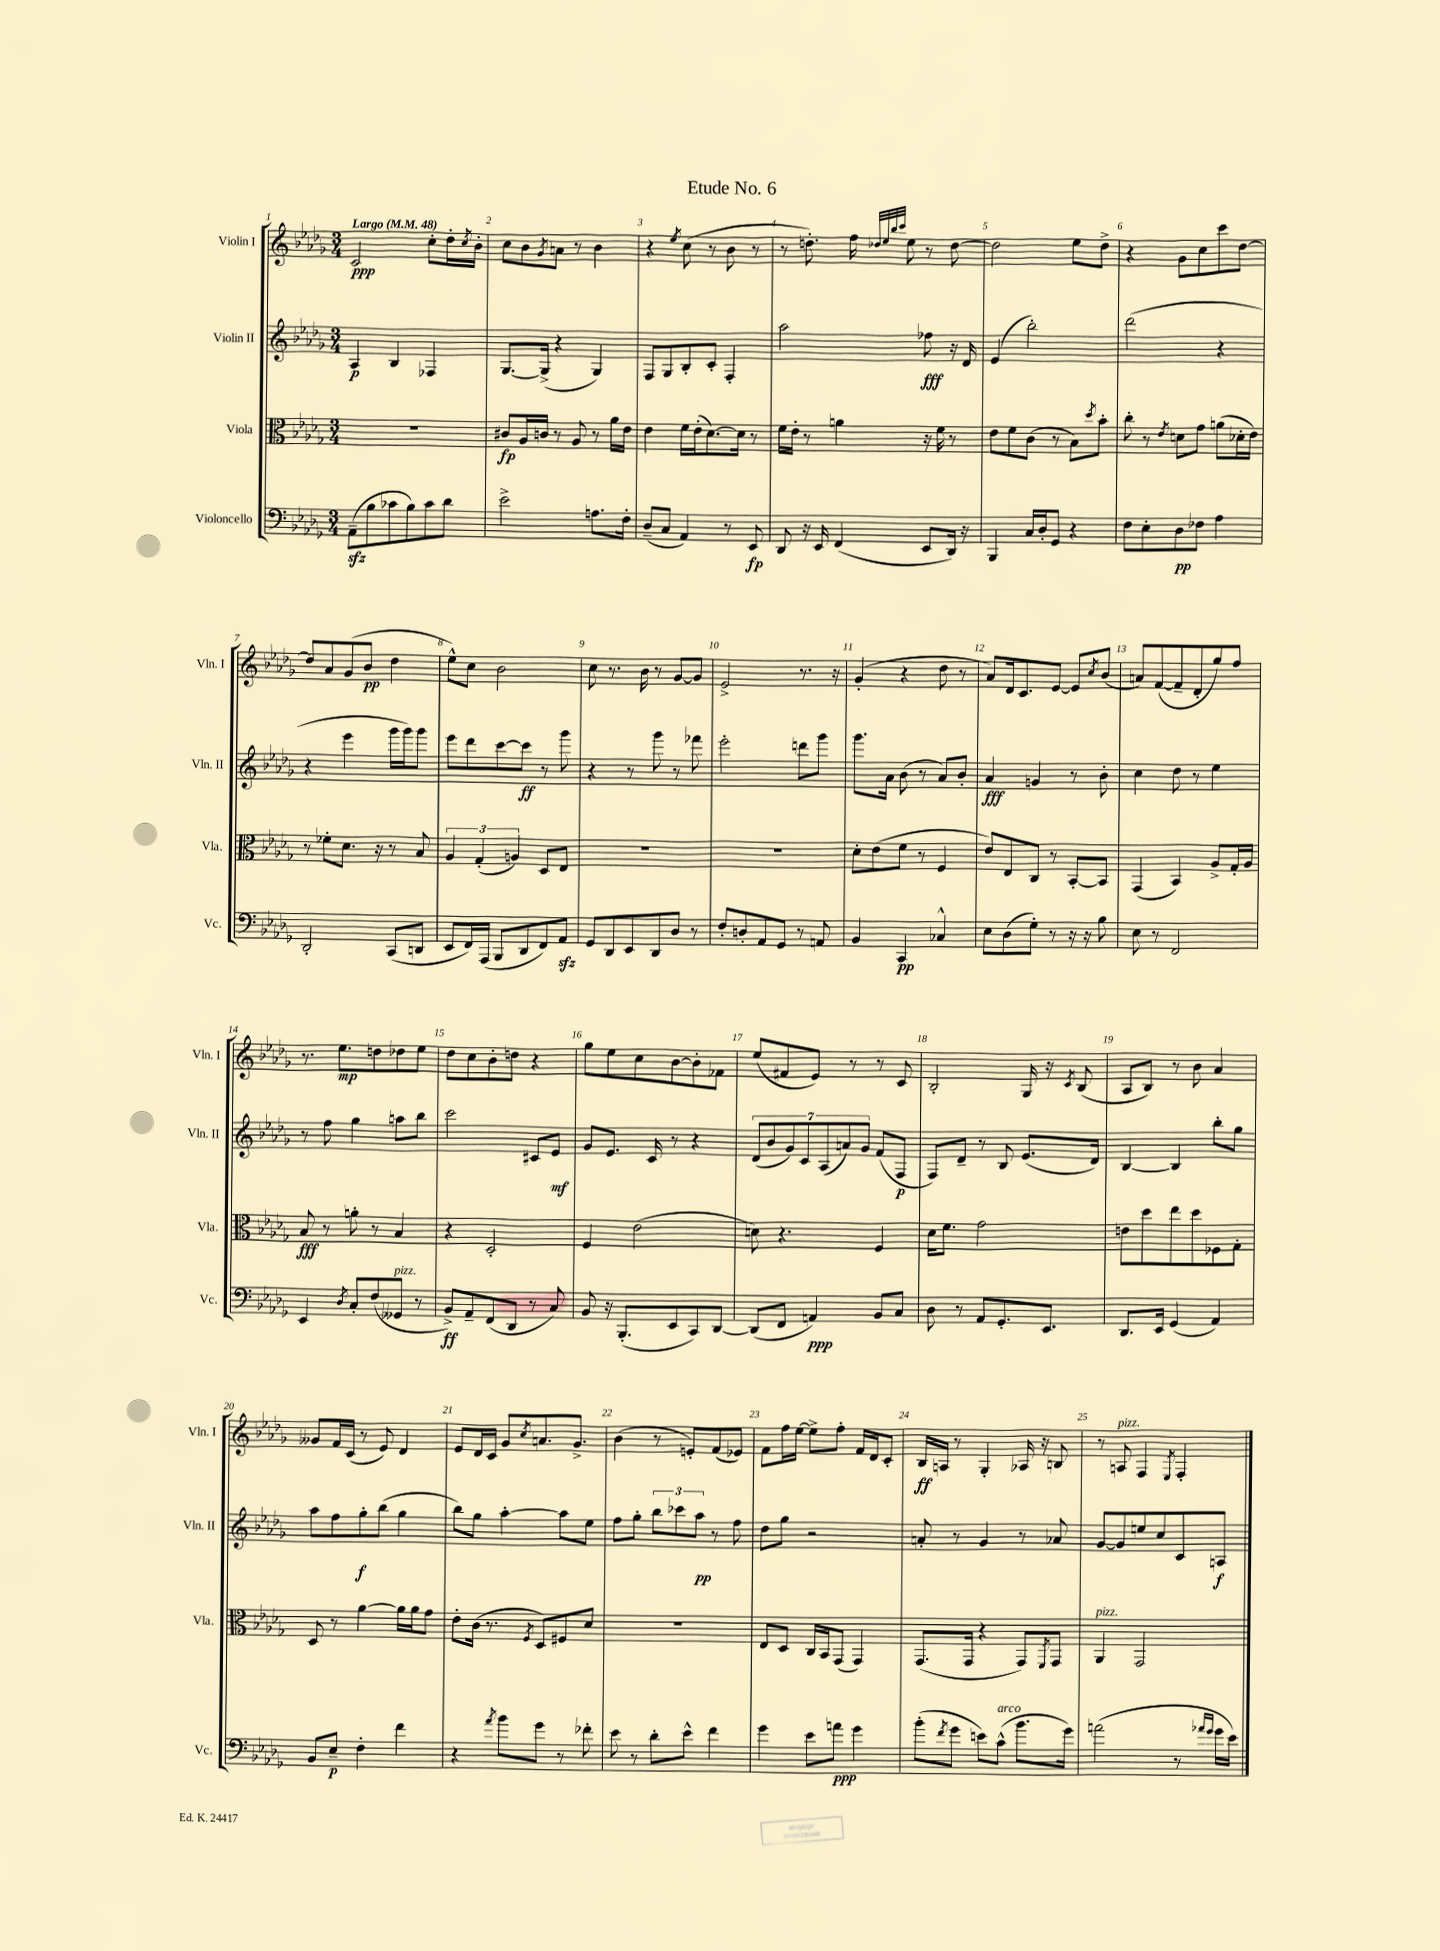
\header { title = "Etude No. 6" }
<<
\new StaffGroup <<
\new Staff = "s0" \with { instrumentName = "Violin I" shortInstrumentName = "Vln. I" } {
    \clef treble \key des \major \numericTimeSignature \time 3/4 \tempo "Largo" 4 = 48
    c'2\ppp c''8-. des''16-. \acciaccatura { c''8 } bes'16-. |
    c''8 bes'8 \acciaccatura { ges'8 } a'8 r8 bes'4 |
    r4 \acciaccatura { ees''8 } c''8( r8 bes'8 r8 |
    r8 d''8.-.) f''16 \grace { des''32 ees''32 bes''32 c'''32 } ees''8 r8 des''8~ |
    des''2 ees''8 des''8-> |
    r4 ges'8 c''8 c'''8 des''8~ |
    des''8 aes'8 ges'8( bes'8\pp des''4 |
    ees''8-^) c''8 bes'2 |
    c''8 r8. bes'16 r8 ges'8~ ges'8 |
    ees'2-> r8. r16 |
    ges'4-.( r4 des''8 r8 |
    aes'8) des'16 c'8. ees'8~ ees'8 \acciaccatura { c''8 } bes'8( |
    a'8) f'8~( f'8-- des'8-. ges''8) f''8 |
    r8. ees''8.\mp d''8 des''8 ees''8 |
    des''8 c''8 bes'8-. d''8 r4 |
    ges''8 ees''8 c''8 bes'8~ bes'8-. fes'8 |
    ees''8( fis'8 ees'8) r8 r8 c'8 |
    bes2-. ges16 r16 \acciaccatura { c'8 } bes8( |
    aes8 bes8) r8 bes'8 aes'4 |
    geses'8 f'16 c'16( r8 ees'8) des'4 |
    ees'8 des'16 c'16 ges'8 \acciaccatura { c''8 } a'8. ges'8.-> |
    bes'4( r8 e'8-.) f'8( ees'8) |
    f'8 f''16 ees''16~ ees''8-> f''8-. f'16 des'16 c'8-. |
    bes16\ff a16 r8 ges4-. aes16 r16 b8 |
    r8 a8^\markup { \italic "pizz." } f4 \acciaccatura { ees8 } f4-. \bar "|." |
}
\new Staff = "s1" \with { instrumentName = "Violin II" shortInstrumentName = "Vln. II" } {
    \clef treble \key des \major \numericTimeSignature \time 3/4
    aes4\p bes4 fes4 |
    ges8.~ ges16->( r4 ges4) |
    f8 ges8 bes8-. c'8-. f4-. |
    aes''2 fes''8\fff r16 des'16 |
    ees'4( bes''2-.) |
    des'''2( r4 |
    r4 ees'''4 ges'''16 ges'''16) ges'''8 |
    ees'''8 des'''8 c'''8~ c'''8\ff r8 ges'''8 |
    r4 r8 ges'''8 r8 fes'''8 |
    ees'''2-. d'''8 ges'''8 |
    ges'''8. aes'16 bes'8( r8 aes'8) bes'8-. |
    aes'4\fff g'4 r8 bes'8-. |
    c''4 des''8 r8 ees''4 |
    r8 f''8 ges''4 a''8 bes''8 |
    c'''2 cis'8 ees'8\mf |
    ges'8 ees'8. c'16 r8 r4 |
    \tuplet 7/4 { des'8( bes'8 ges'8) c'8 aes8( a'8) ges'8 } f'8( f8\p |
    f8) des'8-- r8 bes8 ees'8.( des'16) |
    bes4~ bes4 bes''8-. ges''8 |
    aes''8 f''8 ges''8-.\f bes''8( ges''4 |
    bes''8) ges''8 aes''4~-. aes''8 ees''8 |
    f''8 ges''8-. \tuplet 3/2 { bes''8 ces'''8 aes''8\pp } r8 f''8 |
    des''8 ges''8 r2 |
    a'8-. r8 ges'4 r8 aes'8 |
    ges'8~ ges'8 e''8 c''8 c'8 a8\f \bar "|." |
}
\new Staff = "s2" \with { instrumentName = "Viola" shortInstrumentName = "Vla." } {
    \clef alto \key des \major \numericTimeSignature \time 3/4
    R2. |
    cis'8\fp aes16 c'16 r8 aes8 r8 aes'16 ees'16 |
    ees'4 f'16 ees'16-.( des'8.~) des'16 r8 |
    f'16 ees'16-. r8 a'4 r16 f'16 r8 |
    ees'8 f'8 c'8( r8 bes8) \acciaccatura { des''8 } bes'8-. |
    c''8-. r8 \acciaccatura { ees'8 } d'8 ges'8 a'8( des'16-. ees'16) |
    r8 fes'8-. des'8. r16 r8 bes8 |
    \tuplet 3/2 { aes4 ges4-.( a4) } des8 ees8 |
    R2. |
    R2. |
    des'8-. ees'8( f'8 r8 f4 |
    ees'8) ees8 c8 r8 bes,8~-. bes,8 |
    ges,4( bes,4) aes8-> ges16-. aes16 |
    bes8\fff r8 a'8-. r8 bes4 |
    r4 des2-. |
    f4 ees'2( |
    d'8) r4. f4 |
    des'16 f'8. ges'2 |
    e'8 des''8 ees''8 des''8 fes8 ges8-. |
    des8 r8 aes'4~ aes'16 aes'16 ges'8 |
    ees'8-. c'16( r8. \acciaccatura { f8 } des8) fis8 des'8 |
    R2. |
    ees8 des8 c16 bes,16 ges,8( ges,4) |
    ges,8.( ges,16 r4 ges,8) \acciaccatura { f,8 } ges,8 |
    aes,4^\markup { \italic "pizz." } ges,2 \bar "|." |
}
\new Staff = "s3" \with { instrumentName = "Violoncello" shortInstrumentName = "Vc." } {
    \clef bass \key des \major \numericTimeSignature \time 3/4
    aes,8--\sfz( bes8 ces'8 bes8) ces'8 des'8 |
    ees'2-> a8. f16-. |
    des8--( c8 aes,4) r8 ees,8\fp |
    des,8 r16 ees,16 f,4( ees,8 des,16) r16 |
    bes,,4 c16 des16-. ges,8 r4 |
    f8 ees8-. des8\pp fes8 aes4 |
    des,2-. c,8( d,8 |
    ees,8 f,16) aes,,16( bes,,8 des,8 f,8) aes,8\sfz |
    ges,8 des,8 ees,8 des,8 des8 r8 |
    f8-. d8-. aes,8 ges,8 r8 a,8 |
    bes,4 c,4\pp ces4-^ |
    ees8 des8( ges8-.) r8 r16 r16 bes8 |
    ees8 r8 f,2 |
    ees,4 \acciaccatura { des8 } c8-. f8( geses,8^\markup { \italic "pizz." } r8 |
    bes,8->\ff) aes,8-- f,8( des,8 r8 c8) |
    bes,8 r16 bes,,8.-.( ees,8 c,8) des,8~ |
    des,8( f,8 a,4\ppp) bes,8 c8 |
    des8 r8 aes,8 ges,8.-. ees,8. |
    des,8. ees,16 ges,4( aes,4) |
    bes,8 ees8--\p f4-. f'4 |
    r4 \acciaccatura { aes'8 } bes'8 ges'8 r8 fes'8-. |
    ees'8 r8 des'8-. ees'8-^ f'4 |
    ges'4 ees'8 a'8\ppp ges'4 |
    bes'8-.( \acciaccatura { f'8 } ges'8 e'8) c'8-^^\markup { \italic "arco" }( bes'8. ges'16) |
    a'2( r8 \grace { aes'16 ges'16 } ges'16 ees'16) \bar "|." |
}
>>
>>
\layout { \context { \Score \override BarNumber.break-visibility = ##(#f #t #t) barNumberVisibility = #all-bar-numbers-visible } }
